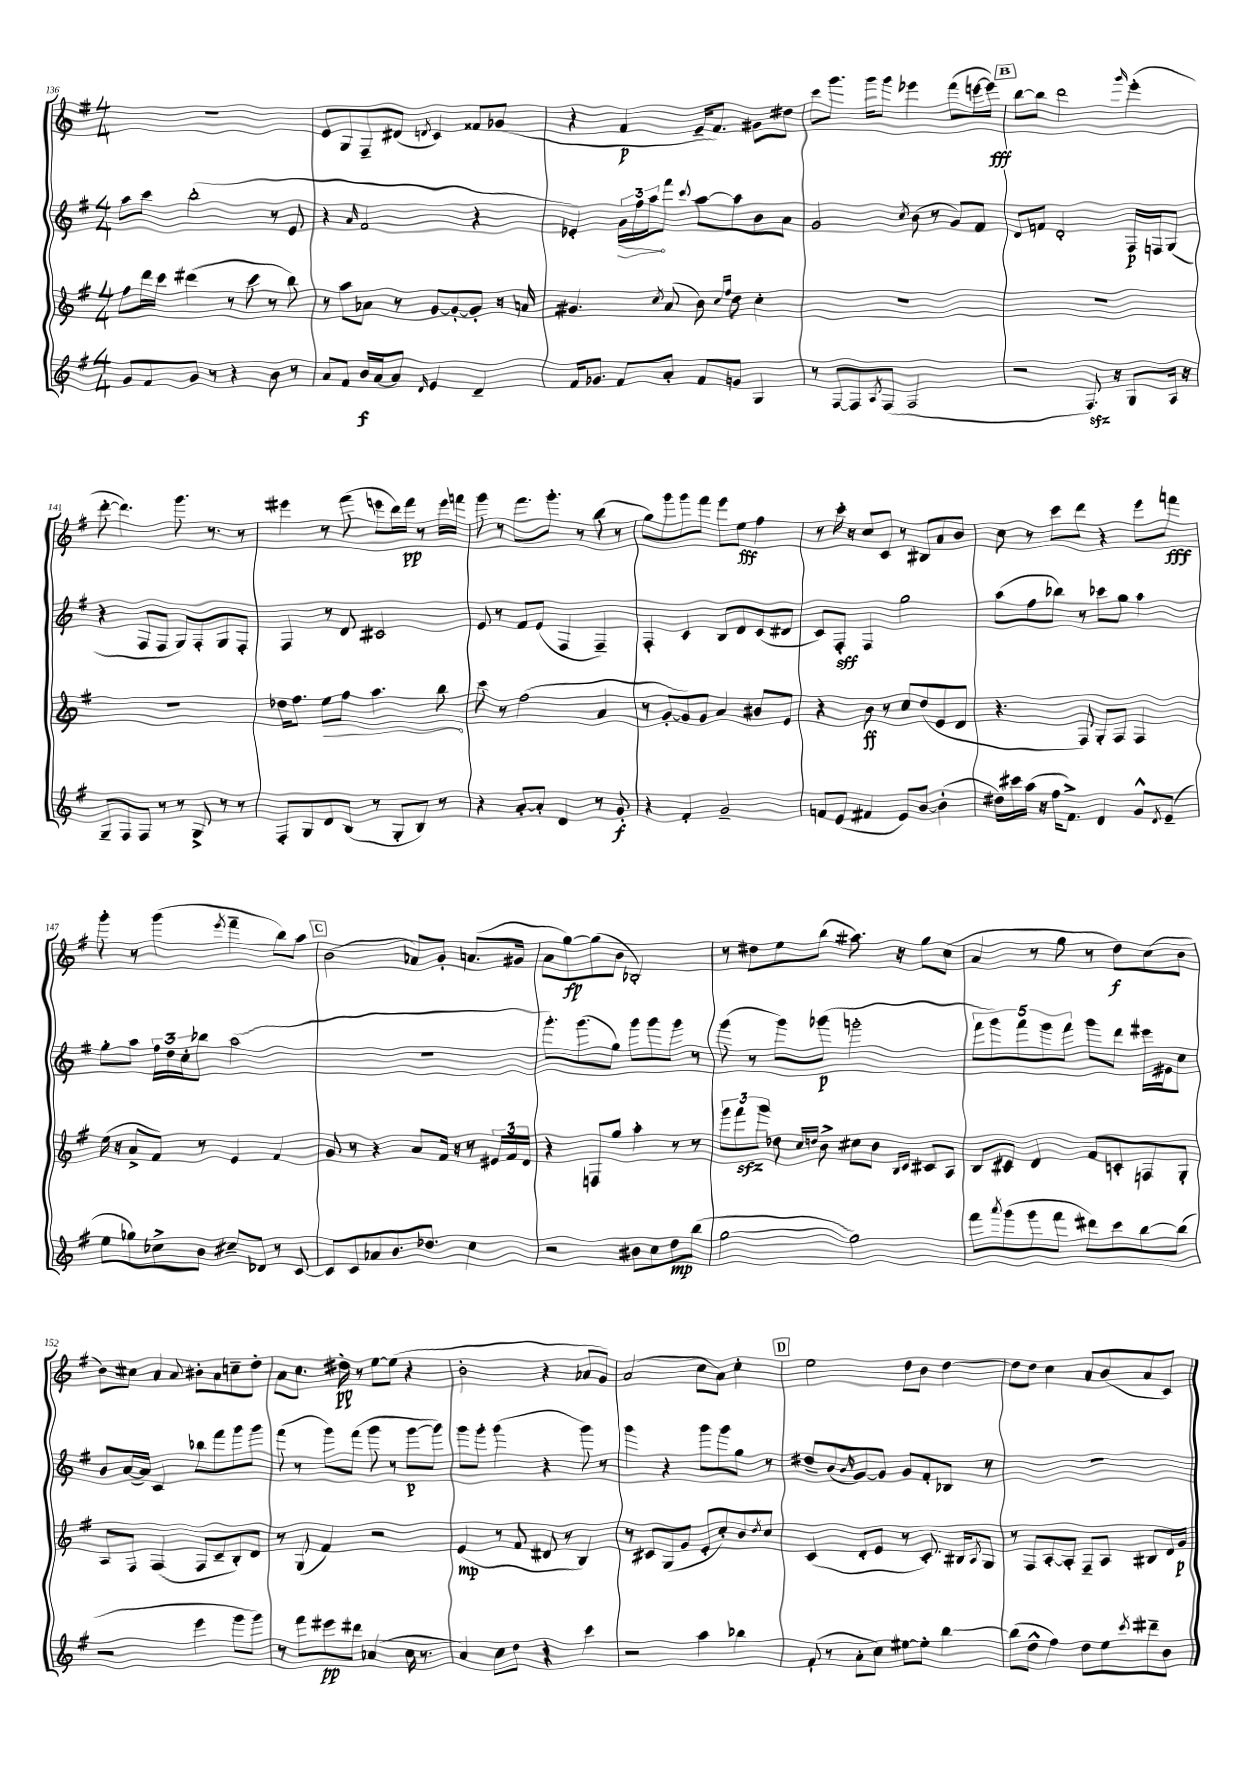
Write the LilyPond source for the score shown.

<<
\new StaffGroup <<
\new Staff = "s0" {
    \clef treble \key g \major \numericTimeSignature \time 4/4
    R1 |
    e'8 g8 fis8-- dis'8( \acciaccatura { d'8 } c'4) fisis'8 ges'8( |
    r4 fis'4\p e'16-- fis'8.) gis'8 dis''8 |
    c'''8 g'''8. g'''16 g'''8 ees'''4 fis'''8( e'''16~ e'''16\fff) |
    \mark \markup { \box "B" } b''8~ b''8 d'''2 \grace { g'''16 } e'''4-.( |
    d'''8~-. d'''4.) g'''8. r8. r8 |
    eis'''4 r8 fis'''8( e'''8 d'''16) fis'''16\pp r8 e'''16 f'''16 |
    g'''8 r8 fis'''8. g'''8.-. r8 b''8( r8 |
    g''8) g'''8 g'''8 fis'''8 e'''8 e''8\fff fis''4 |
    r8 c'''16-. r16 c''8 c'8 r8 bis8 a'8 b'8 |
    c''8 r8 c'''8 d'''8 r4 e'''8 f'''8\fff |
    g'''8-. r8 g'''4( \acciaccatura { e'''8 } fis'''4-- b''8) a''8 |
    \mark \markup { \box "C" } b'2( aes'8) g'8-. a'8.( gis'16 |
    a'8 g''8~\fp) g''8( b'8 bes2-.) |
    r8 dis''8 e''8 b''8( ais''8.) r16 g''8 c''8( |
    a'4 r8 g''8 r8 d''8\f) c''8( b'8 |
    b'8) cis''8 a'4 \appoggiatura { a'8 } bis'8-. a'8 c''8-- d''8-. |
    a'8 c''8. dis''16-.\pp r8 e''8~ e''8( r4 |
    b'2-. r4 aes'8 g'8) |
    a'2( c''8 a'8) c''4-. |
    \mark \markup { \box "D" } e''2 d''8 b'8 d''4~ |
    d''8 d''8 c''4 a'8 b'8( a'8 c'8) \bar "|." |
}
\new Staff = "s1" {
    \clef treble \key g \major \numericTimeSignature \time 4/4
    a''8 c'''8 b''2-.( r8 e'8 |
    r4 \grace { a'16 } fis'2 r4 |
    ees'4-.) \tuplet 3/2 { \once \override Hairpin.circled-tip = ##t g'16\> fis''16 a''16\! } fis'''8 \appoggiatura { c'''8 } a''8~ a''8 b'8 a'8 |
    g'2 \acciaccatura { c''8 } b'8( r8 g'8) fis'8 |
    \mark \markup { \box "B" } d'8 f'8 d'2-. fis16\p f16 g8( |
    r4 fis8 fis8 g8) fis8-. g8 fis8-. |
    fis4 r8 d'8 cis'2 |
    e'8 r8 fis'8 e'8( fis4 fis4--) |
    fis4-. c'4 b8 d'8 c'8( dis'8 |
    c'8) fis8-.\sff fis4 g''2 |
    a''8( fis''8 bes''8) r8 ces'''8 g''8 a''4 |
    g''8-. a''8 \tuplet 3/2 { fis''16 d''16 c''16-. } bes''8 a''2( |
    \mark \markup { \box "C" } R1 |
    g'''8.-.) g'''8.( g''8) g'''8 g'''8 g'''8 r8 |
    g'''8( r8 g'''8) ges'''8\p( g'''2-. |
    \tuplet 5/4 { fis'''8 g'''8) fis'''8 g'''8 fis'''8 } g'''8 d'''8 eis'''16 eis'16 c''8 |
    b'8 a'16~( a'16) c'4 bes''8 fis'''8 g'''8 g'''8 |
    fis'''8( r8 g'''8) fis'''8( g'''8 r8 g'''8~\p g'''8) |
    g'''8 g'''8-. g'''4( r4 g'''8) r8 |
    g'''4 r4 g'''8 g'''8 g''8 r8 |
    \mark \markup { \box "D" } dis''8-- b'8( \grace { b'16 } g'8~) g'8 g'8 fis'8-. bes8 r8 |
    R1 \bar "|." |
}
\new Staff = "s2" {
    \clef treble \key g \major \numericTimeSignature \time 4/4
    fis''8 d'''16 c'''16 dis'''4( r8 c'''8 r8 b''8) |
    r8 a''8 aes'8 r8 g'8~ g'8~-. g'8-. r16 a'16 |
    gis'4. \acciaccatura { c''8 } a'8( b'8) \grace { c''16 fis''16 } d''8 c''4-. |
    R1 |
    \mark \markup { \box "B" } R1 |
    R1 |
    des''16 fis''8. \once \override Hairpin.circled-tip = ##t e''8\> fis''8 a''4. b''8\! |
    c'''8 r8 fis''2( a'4 |
    r8 g'8~-. g'8) g'8 a'4 bis'8 e'8 |
    r4 b'8\ff r8 c''8 d''8( e'8 d'8 |
    r4. fis8) g8-. fis8 fis4 |
    e''16( r16 a'8-> fis'8) r8 e'4 fis'4 |
    \mark \markup { \box "C" } g'8 r8 r4 a'8 fis'16 r16 r8 \tuplet 3/2 { eis'16 fis'16 d'16 } |
    r4 f8 g''8 a''4-. r8 r8 |
    \tuplet 3/2 { g'''8 fis'''8\sfz g'''8 } des''8 \grace { c''16 d''16 } b'8-> cis''8 b'8 \grace { b16 c'16 } cis'8 a8 |
    b8 cis'8 d'4 fis'8 c'8-. f8 g8-. |
    a8 fis8 fis4( fis8 c'8-- b8-.) d'8 |
    r8 g8( fis'4) r2 |
    e'4\mp( r8 fis'8 dis'8 r8 b4) |
    r8 cis'8 g8( g'8 e'8-. c''8-.) b'8 \acciaccatura { d''8 } c''8 |
    \mark \markup { \box "D" } c'4( d'8-. e'8 r8 c'8.-.) bis16 \acciaccatura { a8 } g8 |
    r8 fis8 a8~-. a8-. fis8-- a8 bis8 d'16 g'16\p \bar "|." |
}
\new Staff = "s3" {
    \clef treble \key g \major \numericTimeSignature \time 4/4
    g'8 fis'8 g'8 r8 r4 b'8 r8 |
    a'8 fis'8 b'16\f a'16~ a'8 \grace { d'16 } e'4 d'4-- |
    fis'16 ges'8. fis'8 a'8-. fis'8 g'8 g4 |
    r8 fis8~ fis8 \acciaccatura { a8 } fis8( fis2 |
    \mark \markup { \box "B" } r2 fis8.\sfz) r16 g8 a16 r16 |
    g8-- fis8 fis8 r8 r8 g8-> r8 r8 |
    fis8-. g8 d'8 b8( r8 g8-. b8) r8 |
    r4 a'8~-. a'8-. d'4 r8 g'8-.\f |
    r4 fis'4-. g'2-- |
    f'8 e'8( fis'4 e'8) b'8~ b'4-.( |
    dis''16) cis'''16 a''16( r16 fis''16 fis'8.->) d'4 g'8-^ \acciaccatura { d'8 } e'8--( |
    e''8 ges''8) ces''8-> b'8 cis''8-- des'8 r8 c'8~ |
    \mark \markup { \box "C" } c'8 c'8 aes'8 b'8. des''8. c''4 |
    r2 bis'8 c''8 d''8\mp b''8( |
    g''2~ g''2) |
    fis'''8 \acciaccatura { a'''8 } g'''8( g'''8 fis'''8 dis'''8) c'''8 b''8~ b''8( |
    r2 e'''4 g'''8 g'''8) |
    r8 fis'''8 eis'''8\pp dis'''8 aes'4( c''16 r8. |
    a'4) c''8 d''8 r4 c'''4 |
    r2 a''4 bes''4 |
    \mark \markup { \box "D" } fis'8-.( r8 a'8-. c''8) eis''8~ eis''8-. b''4~ |
    b''8( d''8-^ fis''4) d''8 e''8 \acciaccatura { c'''8 } dis'''8-- b'8 \bar "|." |
}
>>
>>
\layout { \context { \Score currentBarNumber = #136 } }
